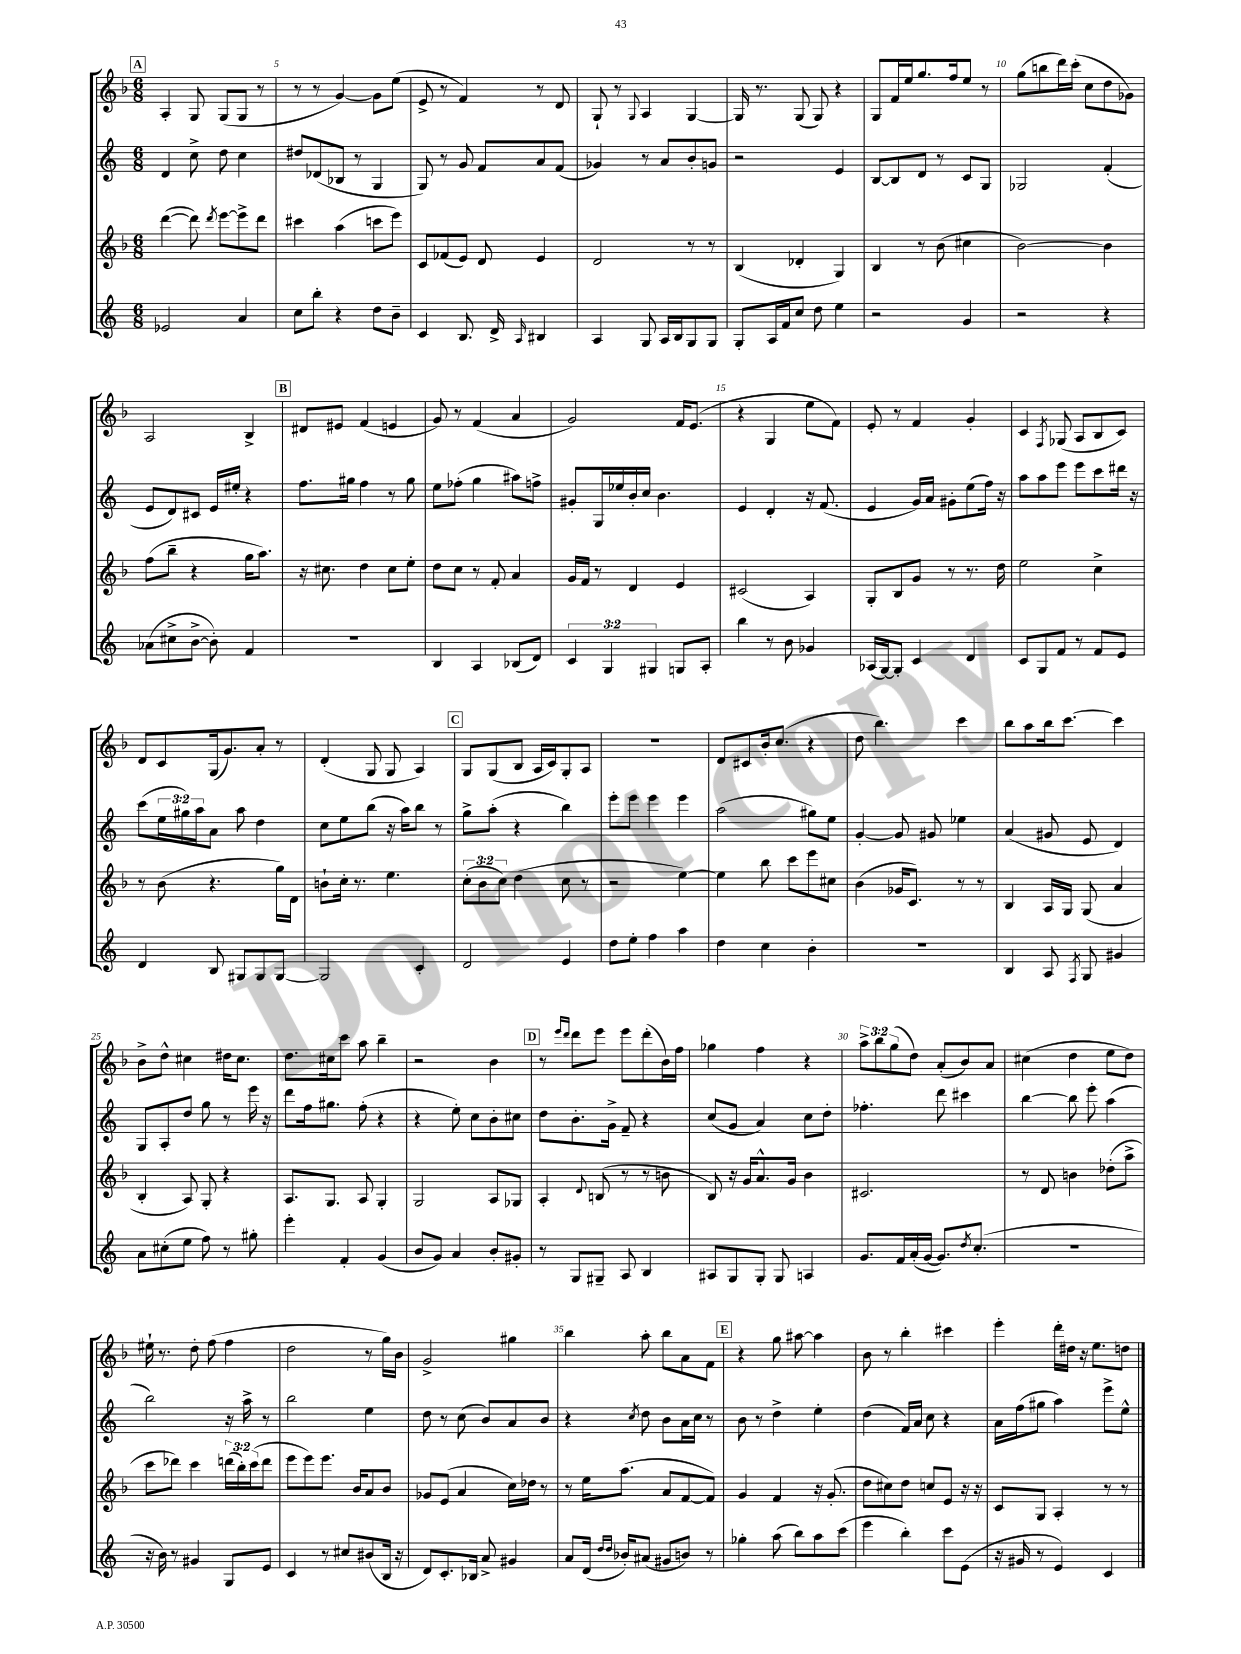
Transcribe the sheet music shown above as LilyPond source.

<<
\new StaffGroup <<
\new Staff = "s0" {
    \clef treble \key f \major \numericTimeSignature \time 6/8 \override Staff.TupletNumber.text = #tuplet-number::calc-fraction-text
    \mark \markup { \box "A" } a4-. g8 g8( g8 r8 |
    r8 r8 g'4~) g'8 e''8( |
    e'8-> r8 f'4) r8 d'8 |
    g8-! r8 \appoggiatura { g8 } a4 g4~ |
    g16 r8. g8( g8) r4 |
    g8 f'16 e''16 g''8. f''16 e''8 r8 |
    g''8( b''8 d'''16) c'''16-.( c''8 d''8 ges'8) |
    a2 bes4-> |
    \mark \markup { \box "B" } dis'8 eis'8 f'4( e'4 |
    g'8) r8 f'4( a'4 |
    g'2) f'16 e'8.( |
    r4 g4 e''8 f'8) |
    e'8-. r8 f'4 g'4-. |
    c'4 \acciaccatura { f8 } ges8( a8 bes8 c'8) |
    d'8 c'8 g16( g'8.) a'8-. r8 |
    d'4-.( g8 g8 a4) |
    \mark \markup { \box "C" } g8 g8( bes8 a16 c'16) g8-. a8 |
    R2. |
    d'8 cis'8 bes'16-. c''8.( r4 |
    d''8 bes''4.) c'''4 |
    bes''8 a''8 bes''16 c'''8.~ c'''4 |
    bes'8-> d''8-^ cis''4 dis''16 cis''8. |
    d''8. cis''16 c'''8 a''8 bes''4-- |
    r2 bes'4 |
    \mark \markup { \box "D" } r8 \grace { e'''16 d'''16 } d'''8 e'''8 e'''8 d'''8-.( bes'16) f''16 |
    ges''4 f''4 r4 |
    \tuplet 3/2 { a''8-> bes''8 g''8( } d''8) a'8-.( bes'8) a'8 |
    cis''4( d''4 e''8 d''8) |
    eis''16-! r8. d''8-. f''8( f''4 |
    d''2 r8 g''16) bes'16 |
    g'2-> gis''4 |
    bes''4 a''8-. bes''8 a'8 f'8 |
    \mark \markup { \box "E" } r4 g''8 ais''8~ ais''4 |
    bes'8 r8 bes''4-. cis'''4 |
    e'''4-. d'''16-. dis''16 r16 e''8. d''8 \bar "|." |
}
\new Staff = "s1" {
    \clef treble \key c \major \numericTimeSignature \time 6/8 \override Staff.TupletNumber.text = #tuplet-number::calc-fraction-text
    \mark \markup { \box "A" } d'4 c''8-> d''8 c''4 |
    dis''8 des'8( bes8 r8 g4 |
    g8) r8 g'8 f'8 a'8 f'8( |
    ges'4) r8 a'8 b'8-. g'8 |
    r2 e'4 |
    b8~ b8 d'8 r8 c'8 g8 |
    ges2 f'4-.( |
    e'8 d'8) cis'8 e'16 eis''16-. r4 |
    \mark \markup { \box "B" } f''8. gis''16 f''4 r8 gis''8 |
    e''8 fes''8-.( g''4 ais''8) f''8-> |
    gis'8-. g16 ees''16 b'16-. c''16 b'4. |
    e'4 d'4-. r16 f'8.( |
    e'4 g'16) a'16 gis'8-. e''8( f''16) r16 |
    a''8 a''8 e'''8 e'''8 c'''8 dis'''16 r16 |
    c'''8( \tuplet 3/2 { e''16 gis''16) a''16 } a'8 a''8 d''4 |
    c''8 e''8 b''8( r16 a''16) b''8 r8 |
    \mark \markup { \box "C" } g''8-> a''8-.( r4 b''4) |
    e'''8-. e'''8 e'''4 e'''4 |
    a''2( gis''8) e''8 |
    g'4~-. g'8 gis'8 ees''4 |
    a'4( gis'8 e'8 d'4) |
    g8 a8-. d''8 g''8 r8 e'''16 r16 |
    d'''8 f''16 gis''8. f''8-.( r4 |
    r4 e''8-.) c''8 b'8-. cis''8 |
    \mark \markup { \box "D" } d''8 b'8.-. g'16-> f'8-- r4 |
    c''8( g'8 a'4) c''8 d''8-. |
    fes''4.-. d'''8 cis'''4 |
    b''4~ b''8 e'''8-. a''4( |
    b''2) r16 a''16-> r8 |
    b''2 e''4 |
    d''8 r8 c''8( b'8) a'8 b'8 |
    r4 \acciaccatura { c''8 } d''8 b'8 a'16 c''16 r8 |
    \mark \markup { \box "E" } b'8 r8 d''4-> e''4-. |
    d''4( f'16) a'16 c''8 r4 |
    a'16 f''16( gis''8 a''4) e'''8-> e''8-^ \bar "|." |
}
\new Staff = "s2" {
    \clef treble \key f \major \numericTimeSignature \time 6/8 \override Staff.TupletNumber.text = #tuplet-number::calc-fraction-text
    \mark \markup { \box "A" } d'''4~( d'''8) \acciaccatura { d'''8 } e'''8~ e'''8-> d'''8 |
    cis'''4 a''4( c'''8 e'''8) |
    c'8 fes'8( e'8) d'8 e'4 |
    d'2 r8 r8 |
    bes4( des'4-. g4) |
    bes4 r8 bes'8( cis''4 |
    bes'2~) bes'4 |
    f''8( bes''8-- r4 g''16 a''8.) |
    \mark \markup { \box "B" } r16 cis''8. d''4 cis''8 e''8-. |
    d''8 c''8 r8 f'8-. a'4 |
    g'16 f'16 r8 d'4 e'4 |
    cis'2( a4) |
    g8-. bes8 g'8 r8 r8. d''16 |
    e''2 c''4-> |
    r8 bes'8( r4. g''16) d'16 |
    b'8-! c''16-. r8. e''4. |
    \mark \markup { \box "C" } \tuplet 3/2 { c''8-.( bes'8 c''8) } d''4( c''8 r8 |
    r2 e''4~) |
    e''4 bes''8 c'''8 e'''8 cis''8 |
    bes'4( ges'16 c'8.) r8 r8 |
    bes4 a16 g16 g8( a'4 |
    bes4-. a8) g8-. r4 |
    a8. g8. a8 g4-. |
    g2 a8 ges8 |
    \mark \markup { \box "D" } a4-. \appoggiatura { d'8 } b8( r8 r8 b'8 |
    bes8) r16 g'16 a'8.-^ g'16 bes'4 |
    cis'2. |
    r8 d'8 b'4 des''8-.( a''8-> |
    c'''8 des'''8) c'''4 \tuplet 3/2 { d'''16( bes''16-.) c'''16( } d'''8 |
    e'''8 e'''8) e'''8. bes'16 a'8 bes'8 |
    ges'8 e'8( a'4 c''16) des''16 r8 |
    r8 e''16 a''8.( a'8 f'8~ f'8) |
    \mark \markup { \box "E" } g'4 f'4 r16 g'8.-.( |
    d''8 cis''8) d''8 c''8 e'8 r16 r16 |
    c'8 g8 a4-. r8 r8 \bar "|." |
}
\new Staff = "s3" {
    \clef treble \key c \major \numericTimeSignature \time 6/8 \override Staff.TupletNumber.text = #tuplet-number::calc-fraction-text
    \mark \markup { \box "A" } ees'2 a'4 |
    c''8 b''8-. r4 d''8 b'8-- |
    c'4 b8. d'16-> \grace { a16 } bis4 |
    a4 g8 a16 b16 g8 g8 |
    g8-. a16 f'16 c''8 d''8 e''4 |
    r2 g'4 |
    r2 r4 |
    aes'8( cis''8-> b'8~-> b'8-.) f'4 |
    \mark \markup { \box "B" } R2. |
    b4 a4 bes8( d'8) |
    \tuplet 3/2 { c'4 g4 gis4 } g8 a8-. |
    b''4 r8 b'8 ges'4 |
    aes16( g16~) g8-. c'4 d'4 |
    c'8 g8 f'8 r8 f'8 e'8 |
    d'4 b8 gis8 gis8 gis8~ |
    gis2 c'4-. |
    \mark \markup { \box "C" } d'2 e'4 |
    d''8 e''8-. f''4 a''4 |
    d''4 c''4 b'4-. |
    R2. |
    b4 a8 \acciaccatura { f8 } g8 gis'4 |
    a'8 cis''8-.( e''8 f''8) r8 gis''8-. |
    e'''4-. f'4-. g'4( |
    b'8 g'8) a'4 b'8-. gis'8-. |
    \mark \markup { \box "D" } r8 g8 gis8-- a8 b4 |
    ais8 g8 g8-. g8 a4 |
    g'8. f'16 a'16-.( g'16~ g'8.) \acciaccatura { d''8 } c''8.-.( |
    R2. |
    r16 b'16) r8 gis'4 g8 e'8 |
    c'4 r8 cis''8 bis'8( b16 r16 |
    d'8) c'8.-. bes16 a'8-> gis'4 |
    a'8 d'16( \grace { d''16 d''16 } bes'16-.) ais'8( gis'8 b'8) r8 |
    \mark \markup { \box "E" } ges''4-. a''8( b''8) a''8 c'''8( |
    e'''4 b''4-.) c'''8 e'8( |
    r16 gis'16 r8 e'4) c'4 \bar "|." |
}
>>
>>
\layout { \context { \Score currentBarNumber = #4 \override BarNumber.break-visibility = ##(#f #t #t) barNumberVisibility = #(every-nth-bar-number-visible 5) } }
